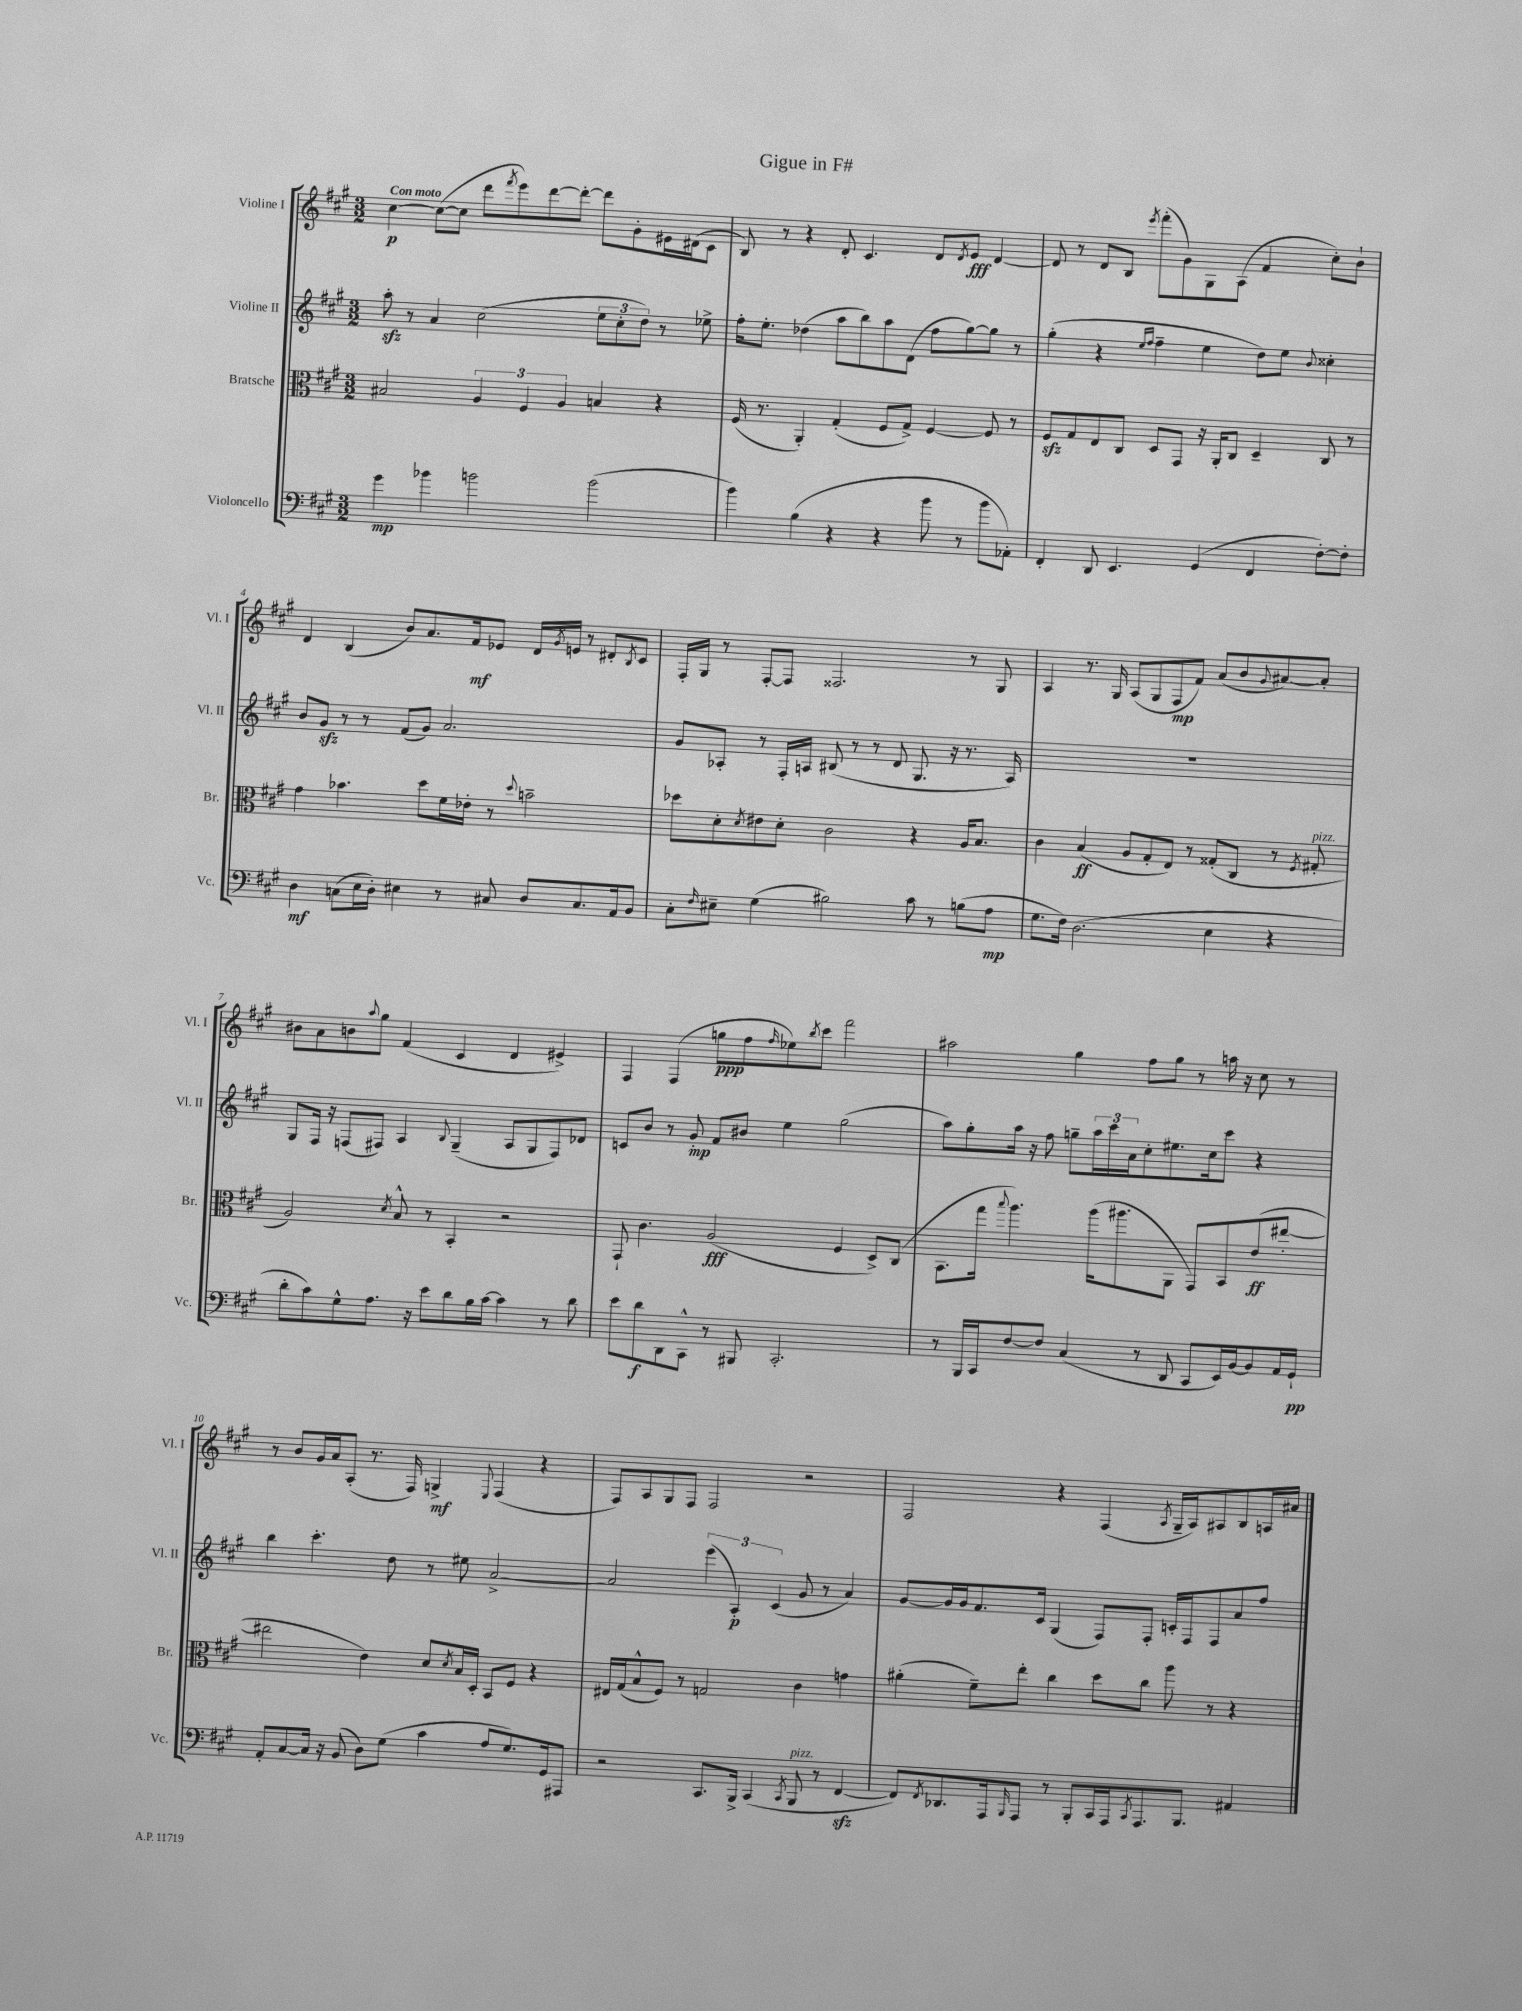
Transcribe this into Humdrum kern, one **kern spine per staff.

**kern	**kern	**kern	**kern
*staff4	*staff3	*staff2	*staff1
*clefF4	*clefC3	*clefG2	*clefG2
*k[f#c#g#]	*k[f#c#g#]	*k[f#c#g#]	*k[f#c#g#]
*M3/2	*M3/2	*M3/2	*M3/2
4g#	2B#	8aa'	[4cc#
.	.	8r	.
4b-	.	4a	(8cc#_
.	.	.	8cc#]
2b	6A	(2cc#	8ddd
.	.	.	8qfff#
.	.	.	8eee)
.	6F#	.	.
.	.	.	[8ddd
.	6A	.	.
.	.	.	8ddd'_
(2b	4B	12ee	8ddd]
.	.	12cc#'	.
.	.	.	8g#'
.	.	12dd)	.
.	4r	8r	16e#
.	.	.	(16d#
.	.	8ee-^	8c#
=	=	=	=
4b)	(16F#	16ff#'	8B)
.	8.r	8.ee'	.
.	.	.	8r
(4B	4AA')	(4dd-	4r
4r	(4G#'	8aa	8d'
.	.	8bb)	4.c#
4r	8F#	8aa	.
.	8G#^)	(8d	.
8b	[4F#	8ff#	8d
.	.	.	8qd
8r	.	[8gg#)	8e
8b	8F#]	8gg#]	[4d
8AA-')	8r	8r	.
=	=	=	=
4FF#'	8F#	(4gg#'	8d]
.	8G#	.	8r
8DD	8E	4r	8d
4.EE	8C#	.	8B
.	.	16qqee	.
.	.	16qqff#	8qeee
.	8D	4ff#~	(8fff#'
.	8GG#	.	8g#)
(4GG#	16r	4ee	8G#
.	16AA'	.	.
.	8C#	.	(8A
4FF#	4D~	8dd)	4f#
.	.	8ee	.
.	.	8qqb	.
[8F#')	8C#	4cc##'	8cc#')
8F#']	8r	.	8b`
=	=	=	=
4D	4g#	8b	4d
.	.	8g#	.
(8C	4.b-	8r	(4B
16E	.	8r	.
16D')	.	.	.
4E#	.	(8f#	8b)
.	8dd	8g#)	8.a
8r	16f#	2.a	.
.	16e-'	.	16f#
8C#	8r	.	8e-
.	8qqdd	.	.
8D	2b~	.	16d
.	.	.	8qg#
.	.	.	16e
8.C#	.	.	8r
.	.	.	8d#'
16AA	.	.	.
.	.	.	8qB
8BB	.	.	8c#
=	=	=	=
8C#'	8dd-	8g#	16F#'
.	.	.	16G#
16qqF#	.	.	.
8E#~	8d'	8A-'	8r
.	8qd	.	.
(4G#	8e#	8r	[8F#'
.	8d'	16F#'	8F#]
.	.	16A	.
2B#)	2c#	(8B#	2.F##
.	.	8r	.
.	.	8r	.
.	.	8d	.
8c#	4r	8.G#	.
8r	.	.	.
.	.	16r	.
(8B	16A	8.r	8r
.	8.B	.	.
8A	.	.	8G#
.	.	16A)	.
=	=	=	=
8.G#	4c#	1.r	4A
16F#)	.	.	.
(2.D	(4B	.	8.r
.	.	.	16G#
.	8A	.	(8A
.	8G#'	.	8G#
.	8E)	.	8F#
.	8r	.	8f#)
4E	(8G##'	.	(8a
.	8C#	.	8b
.	.	.	8qqg#
4r	8r	.	[8a#)
.	8qF#	.	.
.	8G#'	.	8a#']
=	=	=	=
8d'	2A)	8G#	8b#
8c#)	.	16F#	8a
.	.	16r	.
8G#^^	.	(8F	8b
.	.	.	8qqaa
8.A	.	8F#)	8gg#
.	8qd	.	.
.	8B^^	4A	(4f#
16r	.	.	.
8e	8r	.	.
.	.	8qqB	.
8d	4BB'	(4G#~	4c#
16B	.	.	.
[16c#	.	.	.
4c#]	2r	8A	4d
.	.	8G#	.
8r	.	8F#)	4e#^)
8d	.	8d-	.
=	=	=	=
8e	8GG#`	8c	4F#
8d	4.c#	8b	.
8DD	.	8r	(4F#
8CC#^^	.	8g#'	.
8r	(2A	8f#	8gg
8BBB#	.	8b#	8ff#
.	.	.	16qqff#
2.CC#'	.	4ee	8ee-)
.	.	.	8qbb
.	.	.	8ccc#
.	4F#	(2gg#	2fff#
.	8D^)	.	.
.	(8C#	.	.
=	=	=	=
8r	8.BB	8aa)	2aa#
16BBB	.	8gg#'	.
16CC#	16gg#	.	.
.	8qqbb	.	.
[8F#	4.aa)	16aa	.
.	.	16r	.
8F#]	.	8ff#	.
(4C#	.	8gg~	4gg#
.	(16aa	24aa	.
.	.	24ccc#	.
.	8.aa#	.	.
.	.	24a	.
8r	.	8cc#'	8ff#
8DD	8AA	8.ee#	8gg#
8CC#	8GG#)	.	8r
.	.	16cc#	.
16EE)	8BB	8ccc#	16aa
[16BB	.	.	16r
8BB]	(8e	4r	8cc#
16AA	[8ee#'	.	8r
16GG#`	.	.	.
=	=	=	=
8AA'	2ee#]	4bb	8r
[8C#	.	.	8b
16C#]	.	4.ccc#'	16g#
16r	.	.	16a
(8BB	.	.	(8A'
8D)	4e)	.	8.r
(8G#	.	8dd	.
.	.	.	16F#)
4c#	8d	8r	4G^
.	8qd	.	.
.	16B	8ee#	.
.	16D'	.	.
.	.	.	8qqE
8A	8BB	[2a^	(4F#
8.G#)	8F#	.	.
.	4r	.	4r
16GG#	.	.	.
8AAA#	.	.	.
=	=	=	=
2r	16E#	2a]	8F#)
.	(16G#	.	.
.	8B^^	.	8A
.	8F#)	.	8G#
.	8r	.	8F#
8.CC#	2G	(6eee	2F#
.	.	6A')	.
16BBB^	.	.	.
(4CC#	.	.	.
.	.	(6c#	.
8qCC#	.	.	.
8BBB	4c#	8g#	2r
8r	.	8r	.
[4FF#	4g	4a)	.
=	=	=	=
8FF#])	(4a#'	[8g#	2F#
8qFF#	.	.	.
8.DD-	.	16g#]	.
.	.	16g#	.
.	8f#~)	8.f#	.
16AAA	.	.	.
16qqBBB	.	.	.
8AAA	8ee'	.	.
.	.	16c#	.
8r	4cc#	(4G#	4r
8BBB'	.	.	.
16CC#	8dd	8F#)	(4F#
16AAA	.	.	.
8qCC#	.	.	.
8.AAA	8cc#	8F#'	.
.	.	.	8qA
.	8aa	16c'	16G#~
8.BBB	.	16F#	16A)
.	8r	8F#	8A#
4AA#	4r	8a	8B
.	.	8ff#	16A
.	.	.	16a#
==	==	==	==
*-	*-	*-	*-
